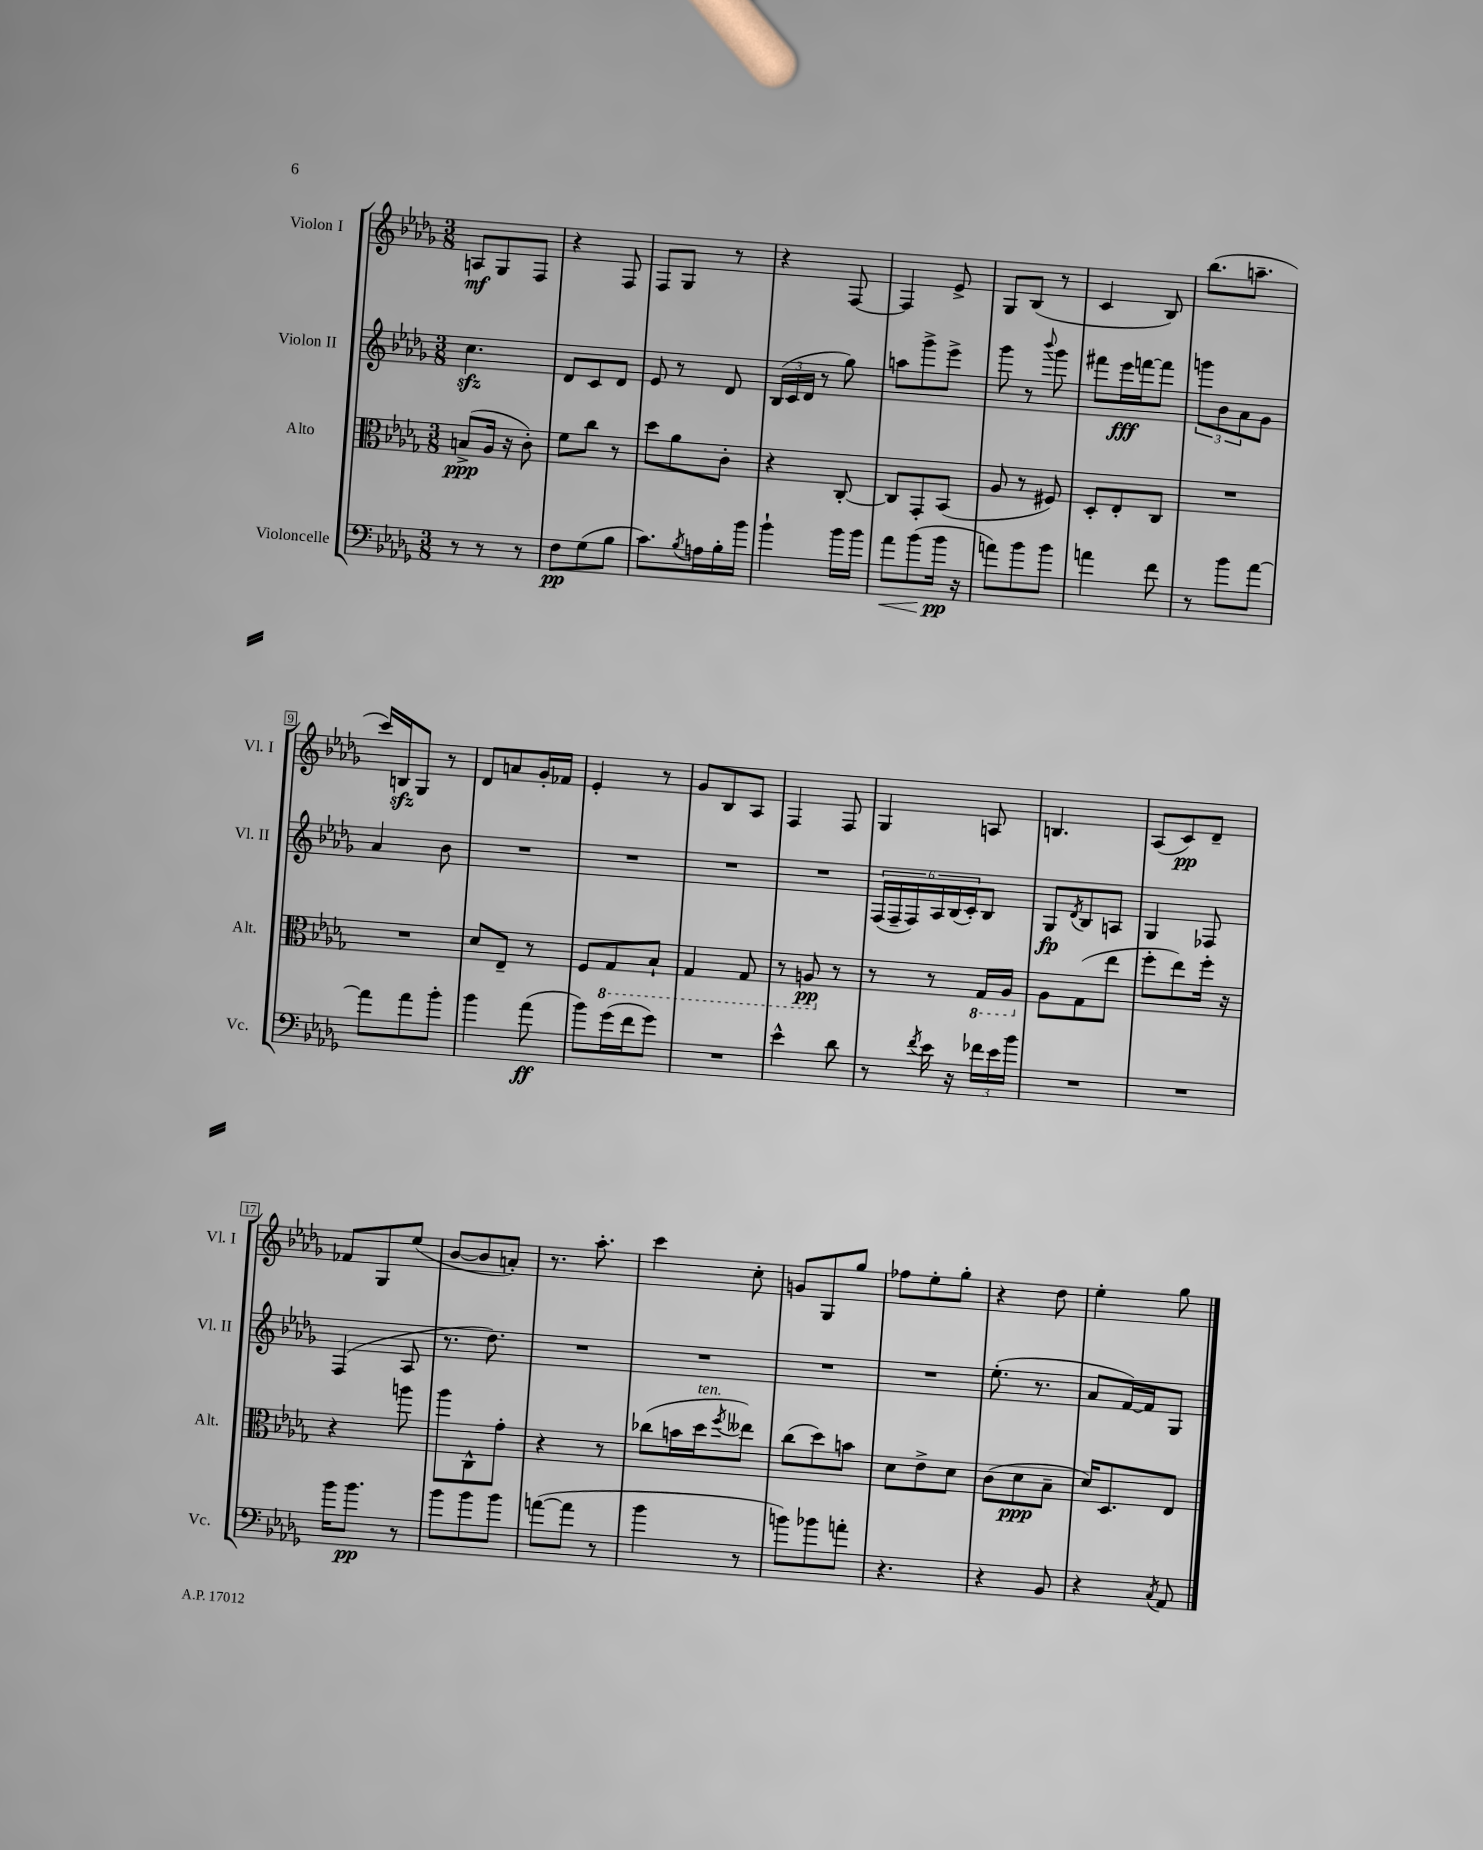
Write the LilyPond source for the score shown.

<<
\new StaffGroup <<
\new Staff = "s0" \with { instrumentName = "Violon I" shortInstrumentName = "Vl. I" } {
    \clef treble \key des \major \numericTimeSignature \time 3/8
    a8\mf ges8 f8 |
    r4 f8 |
    f8 ges8 r8 |
    r4 f8~ |
    f4 ees'8-> |
    ges8 bes8( r8 |
    c'4 bes8) |
    bes''8.( a''8.-- |
    c'''16) b16\sfz ges8 r8 |
    des'8 a'8 ges'16-. fes'16 |
    ees'4-. r8 |
    ges'8 bes8 aes8 |
    f4 f8 |
    ges4 a8 |
    b4. |
    aes8( c'8\pp) des'8-- |
    fes'8 ges8 ees''8( |
    bes'8~ bes'8 a'8-.) |
    r8. aes''8.-. |
    c'''4 c''8-. |
    g'8 ges8 ges''8 |
    fes''8 ees''8-. ges''8-. |
    r4 des''8 |
    ees''4-. ges''8 \bar "|." |
}
\new Staff = "s1" \with { instrumentName = "Violon II" shortInstrumentName = "Vl. II" } {
    \clef treble \key des \major \numericTimeSignature \time 3/8
    c''4.\sfz |
    des'8 c'8 des'8 |
    ees'8 r8 des'8 |
    \tuplet 3/2 { bes16( c'16 des'16 } r8 ges''8) |
    a''8 ges'''8-> ees'''8-> |
    ges'''8 r8 \appoggiatura { bes'''8 } ges'''8 |
    fis'''8 ees'''16\fff f'''16~ f'''8 |
    \tuplet 3/2 { g'''8 bes'8 aes'8 } ges'8 |
    aes'4 bes'8 |
    R4. |
    R4. |
    R4. |
    R4. |
    \tuplet 6/4 { f16( f16-- f16) aes16 bes16( c'16-.) } bes8 |
    ges8\fp \acciaccatura { des'8 } bes8 a8 |
    ges4 fes8 |
    f4( aes8 |
    r8. des''8.) |
    R4. |
    R4. |
    R4. |
    R4. |
    ees''8.-.( r8. |
    aes'8 f'16~) f'16 ges8 \bar "|." |
}
\new Staff = "s2" \with { instrumentName = "Alto" shortInstrumentName = "Alt." } {
    \clef alto \key des \major \numericTimeSignature \time 3/8
    b8->\ppp( aes16 r16 c'8-.) |
    f'8 c''8 r8 |
    des''8 aes'8 c'8-. |
    r4 c8~-. |
    c8 ges,8-. bes,8( |
    aes8 r8 fis8) |
    des8-. ees8-. c8 |
    R4. |
    R4. |
    des'8 ees8-- r8 |
    f8 \ottava #-1 ges,8 bes,8-! |
    ges,4 ges,8 |
    r8 a,8\pp \ottava #0 r8 |
    r8 r8 \ottava #-1 ges,16 aes,16 \ottava #0 |
    aes8 ges8( ees''8 |
    f''8-. ees''8) f''16-. r16 |
    r4 a''8 |
    aes''8 c8-^ ges'8-. |
    r4 r8 |
    ces''8( b'16 des''16^\markup { \italic "ten." } \acciaccatura { f''8 } eeses''8) |
    c''8( des''8) b'8 |
    des'8 ees'8-> des'8 |
    c'8( des'8\ppp bes8-- |
    des'16) des8. ees8 \bar "|." |
}
\new Staff = "s3" \with { instrumentName = "Violoncelle" shortInstrumentName = "Vc." } {
    \clef bass \key des \major \numericTimeSignature \time 3/8
    r8 r8 r8 |
    f8\pp ges8( bes8 |
    c'8.) \acciaccatura { bes8 } a16 bes16-. bes'16 |
    bes'4-! bes'16 bes'16 |
    aes'8\< bes'8( bes'16\pp\! r16 |
    a'8) bes'8 bes'8 |
    a'4 f'8 |
    r8 bes'8 aes'8~ |
    aes'8 aes'8 bes'8-. |
    bes'4 aes'8\ff( |
    bes'8) ges'16( f'16 ges'8) |
    R4. |
    ees'4-^ des'8 |
    r8 \acciaccatura { f'8 } ees'16 r16 \tuplet 3/2 { fes'16 ees'16 bes'16 } |
    R4. |
    R4. |
    bes'16 bes'8.\pp r8 |
    bes'8 bes'8 bes'8 |
    a'8~( a'8 r8 |
    bes'4 r8 |
    b'8) bes'8 a'8-. |
    r4. |
    r4 bes,8 |
    r4 \acciaccatura { c8 } aes,8 \bar "|." |
}
>>
>>
\layout { \context { \Score \override BarNumber.stencil = #(make-stencil-boxer 0.1 0.3 ly:text-interface::print) } }
